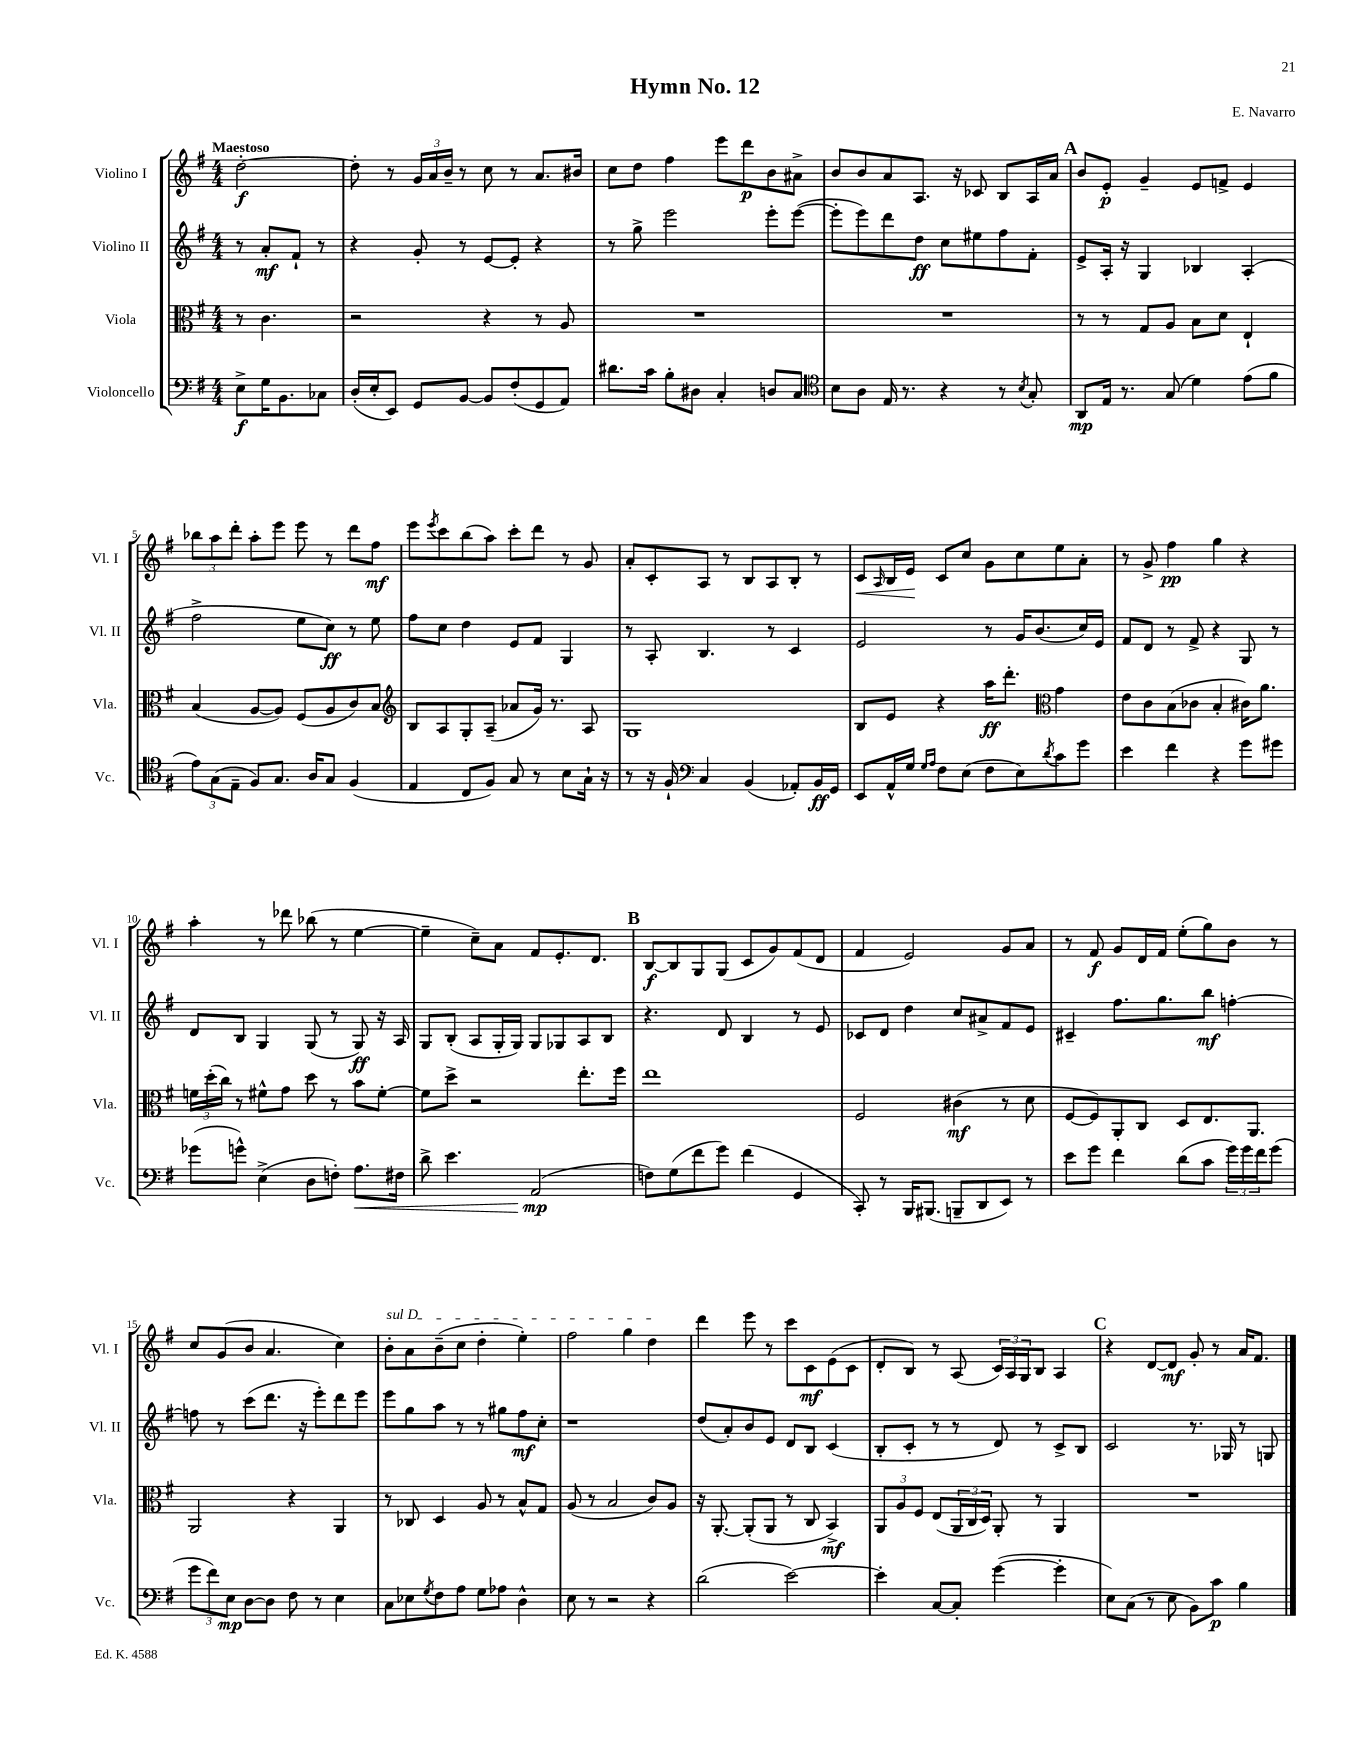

**kern	**dynam	**kern	**dynam	**kern	**dynam	**kern	**dynam
*part4	*part4	*part3	*part3	*part2	*part2	*part1	*part1
*staff4	*staff4	*staff3	*staff3	*staff2	*staff2	*staff1	*staff1
*I"Violoncello	*	*I"Viola	*	*I"Violino II	*	*I"Violino I	*
*I'Vc.	*	*I'Vla.	*	*I'Vl. II	*	*I'Vl. I	*
*clefF4	*	*clefC3	*	*clefG2	*	*clefG2	*
*k[f#]	*	*k[f#]	*	*k[f#]	*	*k[f#]	*
*M4/4	*	*M4/4	*	*M4/4	*	*M4/4	*
=	=	=	=	=	=	=	=
!	!	!	!	!	!	!LO:TX:a:B:t=Maestoso	!
8E^\L	f	8r	.	8r	.	[2dd'\	f
16G\K	.	4.c\	.	8a'/L	mf	.	.
8.BB\	.	.	.	.	.	.	.
.	.	.	.	8f#`/J	.	.	.
8C-X\J	.	.	.	8r	.	.	.
=1	=1	=1	=1	=1	=1	=1	=1
(16D'/LL	.	2r	.	4r	.	8dd'\]	.
16E'/J	.	.	.	.	.	.	.
8EE/J)	.	.	.	.	.	8r	.
8GG/L	.	.	.	8g'/	.	24g/LL	.
.	.	.	.	.	.	24a/	.
.	.	.	.	.	.	24b~/JJ	.
[8BB/J	.	.	.	8r	.	8r	.
8BB/L]	.	4r	.	[8e/L	.	8cc\	.
(8F#'/	.	.	.	8e'/J]	.	8r	.
8GG/	.	8r	.	4r	.	8.a/L	.
8AA/J)	.	8A/	.	.	.	.	.
.	.	.	.	.	.	16b#X/Jk	.
=2	=2	=2	=2	=2	=2	=2	=2
8.d#X\L	.	1r	.	8r	.	8cc\L	.
.	.	.	.	8gg^\	.	8dd\J	.
16c\Jk	.	.	.	.	.	.	.
8B'\L	.	.	.	2eee\	.	4ff#\	.
8D#X\J	.	.	.	.	.	.	.
4C'/	.	.	.	.	.	8eee\L	.
.	.	.	.	.	.	8ddd\	p
8Dn/L	.	.	.	8eee'\L	.	8b\	.
8C/J	.	.	.	([8eee\J	.	8a#X^\J	.
=3	=3	=3	=3	=3	=3	=3	=3
*clefC4	*	*	*	*	*	*	*
8B\L	.	1r	.	8eee'\L]	.	8b/L	.
8A\J	.	.	.	8eee\)	.	8b/	.
16E/	.	.	.	8ddd\	.	8a/	.
8.r	.	.	.	.	.	.	.
.	.	.	.	8dd\J	ff	8.A/J	.
4r	.	.	.	8cc\L	.	.	.
.	.	.	.	.	.	16r	.
.	.	.	.	8ee#X\	.	8c-X/	.
8r	.	.	.	8ff#\	.	8B/L	.
8qB/	.	.	.	.	.	.	.
8G'/	.	.	.	8f#'\J	.	16A/L	.
.	.	.	.	.	.	16a/JJ	.
!!LO:REH:place=s1:t=A
=4	=4	=4	=4	=4	=4	=4	=4
8AA/L	mp	8r	.	8e^/L	.	8b/L	.
16E/Jk	.	8r	.	16A'/Jk	.	8e'/J	p
8.r	.	.	.	16r	.	.	.
.	.	8G/L	.	4G/	.	4g~/	.
(8G/	.	8A/J	.	.	.	.	.
4d\)	.	8B\L	.	4B-X/	.	8e/L	.
.	.	8d\J	.	.	.	8fn^/J	.
(8e\L	.	4E`/	.	(4A'/	.	4e/	.
8f#\J	.	.	.	.	.	.	.
!!LO:LB:g=z
=5	=5	=5	=5	=5	=5	=5	=5
12e\L)	.	(4B/	.	2ff#^\	.	12bb-X\L	.
(12G\	.	.	.	.	.	12aa\	.
12E~\J	.	.	.	.	.	12ddd'\J	.
8F#/L)	.	[8A/L	.	.	.	8aa'\L	.
8.G/J	.	8A/J])	.	.	.	8eee\J	.
.	.	(8F#/L	.	8ee\L	.	8eee\	.
16A/KL	.	.	.	.	.	.	.
8G/J	.	8A/	.	8cc\J)	ff	8r	.
(4F#/	.	8c/)	.	8r	.	8ddd\L	.
.	.	8B/J	.	8ee\	.	8ff#\J	mf
=6	=6	=6	=6	=6	=6	=6	=6
*	*	*clefG2	*	*	*	*	*
4E/	.	8B/L	.	8ff#\L	.	8eee\L	.
.	.	.	.	.	.	8qeee/	.
.	.	8A/	.	8cc\J	.	8ccc\	.
8C/L	.	8G'/	.	4dd\	.	(8bb\	.
8F#/J)	.	(8A~/J	.	.	.	8aa\J)	.
8G/	.	8a-X/L	.	8e/L	.	8ccc'\L	.
8r	.	16g/Jk)	.	8f#/J	.	8ddd\J	.
.	.	8.r	.	.	.	.	.
8B\L	.	.	.	4G/	.	8r	.
16G`\Jk	.	8A/	.	.	.	8g/	.
16r	.	.	.	.	.	.	.
=7	=7	=7	=7	=7	=7	=7	=7
8r	.	1G	.	8r	.	8a'/L	.
16r	.	.	.	8A'/	.	8c'/	.
16F#`/	.	.	.	.	.	.	.
*clefF4	*	*	*	*	*	*	*
4C/	.	.	.	4.B/	.	8A/J	.
.	.	.	.	.	.	8r	.
(4BB/	.	.	.	.	.	8B/L	.
.	.	.	.	8r	.	8A/	.
8AA-X'/L)	.	.	.	4c/	.	8B'/J	.
16BB/L	ff	.	.	.	.	8r	.
16GG/JJ	.	.	.	.	.	.	.
=8	=8	=8	=8	=8	=8	=8	=8
!	!	!	!	!	!	!	!LO:HP:b
8EE/L	.	8B/L	.	2e/	.	8c/L	<
.	.	.	.	.	.	16qqA/	.
16AA^^/L	.	8e/J	.	.	.	16B/L	.
16G/JJ	.	.	.	.	.	16e/JJ	.
16qqG/LL	.	.	.	.	.	.	.
16qqA/JJ	.	.	.	.	.	.	.
8F#\L	.	4r	.	.	.	8c/L	[
(8E\J	.	.	.	.	.	8cc/J	.
8F#\L	.	16aa\KL	ff	8r	.	8g\L	.
.	.	8.ddd'\J	.	.	.	.	.
8E\)	.	.	.	16g/KL	.	8cc\	.
.	.	.	.	(8.b/	.	.	.
8qd/	.	.	.	.	.	.	.
*	*	*clefC3	*	*	*	*	*
8c\	.	4g\	.	.	.	8ee\	.
8g\J	.	.	.	16cc/L)	.	8a'\J	.
.	.	.	.	16e/JJ	.	.	.
=9	=9	=9	=9	=9	=9	=9	=9
4e\	.	8e\L	.	8f#/L	.	8r	.
.	.	8c\	.	8d/J	.	8g^/	.
4f#\	.	(8B\	.	8r	.	4ff#\	pp
.	.	8c-X\J	.	8f#^/	.	.	.
4r	.	4B'/	.	4r	.	4gg\	.
8g\L	.	16c#X\KL)	.	8G/	.	4r	.
.	.	8.a\J	.	.	.	.	.
8g#X\J	.	.	.	8r	.	.	.
!!LO:LB:g=z
=10	=10	=10	=10	=10	=10	=10	=10
(8g-X\L	.	24fn\LL	.	8d/L	.	4aa'\	.
.	.	(24dd'\	.	.	.	.	.
.	.	24cc\JJ)	.	.	.	.	.
8gn^^\J)	.	8r	.	8B/J	.	.	.
(4E^\	.	8f#X^^\L	.	4G/	.	8r	.
.	.	8g\J	.	.	.	8ddd-X\	.
8D\L	.	8dd\	.	(8G/	.	(8bb-X\	.
8Fn'\J)	.	8r	.	8r	.	8r	.
!	!LO:HP:b	!	!	!	!	!	!
8.A\L	<	8b\L	.	8G/)	ff	[4ee\	.
.	.	[8f#'\J	.	16r	.	.	.
16F#X\Jk	.	.	.	16A/	.	.	.
=11	=11	=11	=11	=11	=11	=11	=11
8d^\	.	8f#\L]	.	8G/L	.	4ee~\]	.
4.e\	.	8dd^\J	.	(8B'/J	.	.	.
.	.	2r	.	8A/L	.	8cc~\L)	.
.	.	.	.	16G'/L	.	8a\J	.
.	.	.	.	16G/JJ)	.	.	.
(2AA/	mp	.	.	8G/L	.	8f#/L	.
.	.	.	.	8G-X/	.	8.e'/	.
.	.	8.ee'\L	.	8A/	.	.	.
.	.	.	.	.	.	8.d/J	.
.	.	.	.	8B/J	.	.	.
.	.	16ff#\Jk	.	.	.	.	.
.	[	.	.	.	.	.	.
!!LO:REH:place=s1:t=B
=12	=12	=12	=12	=12	=12	=12	=12
8Fn\L)	.	1ee	.	4.r	.	[8B/L	f
(8G\	.	.	.	.	.	8B/]	.
8f#\	.	.	.	.	.	8G/	.
8g\J)	.	.	.	8d/	.	(8G/J	.
(4f#\	.	.	.	4B/	.	8c/L	.
.	.	.	.	.	.	8g/)	.
4GG/	.	.	.	8r	.	(8f#/	.
.	.	.	.	8e/	.	8d/J	.
=13	=13	=13	=13	=13	=13	=13	=13
8CC'/)	.	2F#/	.	8c-X/L	.	4f#/	.
8r	.	.	.	8d/J	.	.	.
16BBB/KL	.	.	.	4dd\	.	2e/)	.
(8.BBB#X/J	.	.	.	.	.	.	.
8BBBn~/L	.	(4c#X\	mf	8cc/L	.	.	.
8DD/	.	.	.	8a#X^/	.	.	.
8EE/J)	.	8r	.	8f#/	.	8g/L	.
8r	.	8d\	.	8e/J	.	8a/J	.
=14	=14	=14	=14	=14	=14	=14	=14
8e\L	.	[8F#/L	.	4c#X~/	.	8r	.
8g\J	.	8F#/])	.	.	.	8f#/	f
4f#\	.	8AA'/	.	8.ff#\L	.	8g/L	.
.	.	8C/J	.	.	.	16d/L	.
.	.	.	.	8.gg\	.	16f#/JJ	.
(8d\L	.	8D/L	.	.	.	(8ee'\L	.
8c\J	.	8.E/	.	8bb\J	mf	8gg\)	.
24g\LL)	.	.	.	[4ffn'\	.	8b\J	.
24g\	.	.	.	.	.	.	.
.	.	8.AA/J	.	.	.	.	.
24f#\J	.	.	.	.	.	.	.
(8g\J	.	.	.	.	.	8r	.
!!LO:LB:g=z
=15	=15	=15	=15	=15	=15	=15	=15
12g\L	.	2AA/	.	8ffn\]	.	8cc/L	.
12f#\)	.	.	.	.	.	.	.
.	.	.	.	8r	.	(8g/	.
12E\J	mp	.	.	.	.	.	.
[8D\L	.	.	.	(8ccc\L	.	8b/J	.
8D\J]	.	.	.	8.ddd\J	.	4.a/	.
8F#\	.	4r	.	.	.	.	.
.	.	.	.	16r	.	.	.
8r	.	.	.	8eee'\L)	.	.	.
4E\	.	4AA/	.	8ddd\	.	4cc\)	.
.	.	.	.	8eee\J	.	.	.
=16	=16	=16	=16	=16	=16	=16	=16
!	!	!	!	!	!	!LO:TX:a:i:t=sul D	!
8C\L	.	8r	.	8eee\L	.	8b'\L	.
8E-X\	.	8C-X/	.	8gg\	.	8a\	.
8qG/	.	.	.	.	.	.	.
8F#\	.	4D/	.	8aa\J	.	(8b~\	.
8A\J	.	.	.	8r	.	8cc\J	.
8G\L	.	8A/	.	8r	.	4dd'\	.
8A-X\J	.	8r	.	8gg#X\L	.	.	.
4D^^\	.	8B^^/L	.	8ff#\	mf	4ee'\)	.
.	.	8G/J	.	8cc'\J	.	.	.
=17	=17	=17	=17	=17	=17	=17	=17
8E\	.	(8A/	.	1r	.	2ff#\	.
8r	.	8r	.	.	.	.	.
2r	.	2B/	.	.	.	.	.
.	.	.	.	.	.	4gg\	.
4r	.	8c/L)	.	.	.	4dd\	.
.	.	8A/J	.	.	.	.	.
=18	=18	=18	=18	=18	=18	=18	=18
(2d\	.	16r	.	(8dd/L	.	4ddd\	.
.	.	[8.AA'/	.	.	.	.	.
.	.	.	.	8a'/)	.	.	.
.	.	(8AA'/L]	.	8b/	.	8eee\	.
.	.	8AA/J	.	8e/J	.	8r	.
[2e\)	.	8r	.	8d/L	.	8ccc\L	.
.	.	8C/	.	8B/J	.	8c\	mf
.	.	4BB^/)	mf	(4c/	.	(8e\	.
.	.	.	.	.	.	8c\J	.
=19	=19	=19	=19	=19	=19	=19	=19
4e'\]	.	12AA/L	.	8B'/L	.	8d'/L	.
.	.	12A/	.	.	.	.	.
.	.	.	.	8c'/J	.	8B/J)	.
.	.	12F#/J	.	.	.	.	.
[8C/L	.	(8E/L	.	8r	.	8r	.
8C'/J]	.	24AA/L	.	8r	.	(8A/	.
.	.	24C/	.	.	.	.	.
.	.	24D/JJ)	.	.	.	.	.
([4g\	.	8AA'/	.	8d/)	.	24c/LL)	.
.	.	.	.	.	.	24A/	.
.	.	.	.	.	.	24G/J	.
.	.	8r	.	8r	.	8B/J	.
4g'\]	.	4AA/	.	8c^/L	.	4A/	.
.	.	.	.	8B/J	.	.	.
!!LO:REH:place=s1:t=C
=20	=20	=20	=20	=20	=20	=20	=20
8E\L)	.	1r	.	2c/	.	4r	.
(8C\J	.	.	.	.	.	.	.
8r	.	.	.	.	.	[8d/L	.
8E\	.	.	.	.	.	8d/J]	mf
8BB\L)	.	.	.	8.r	.	8g'/	.
8c\J	p	.	.	.	.	8r	.
.	.	.	.	16G-X/	.	.	.
4B\	.	.	.	8r	.	16a/KL	.
.	.	.	.	.	.	8.f#/J	.
.	.	.	.	8Gn/	.	.	.
==	==	==	==	==	==	==	==
*-	*-	*-	*-	*-	*-	*-	*-
